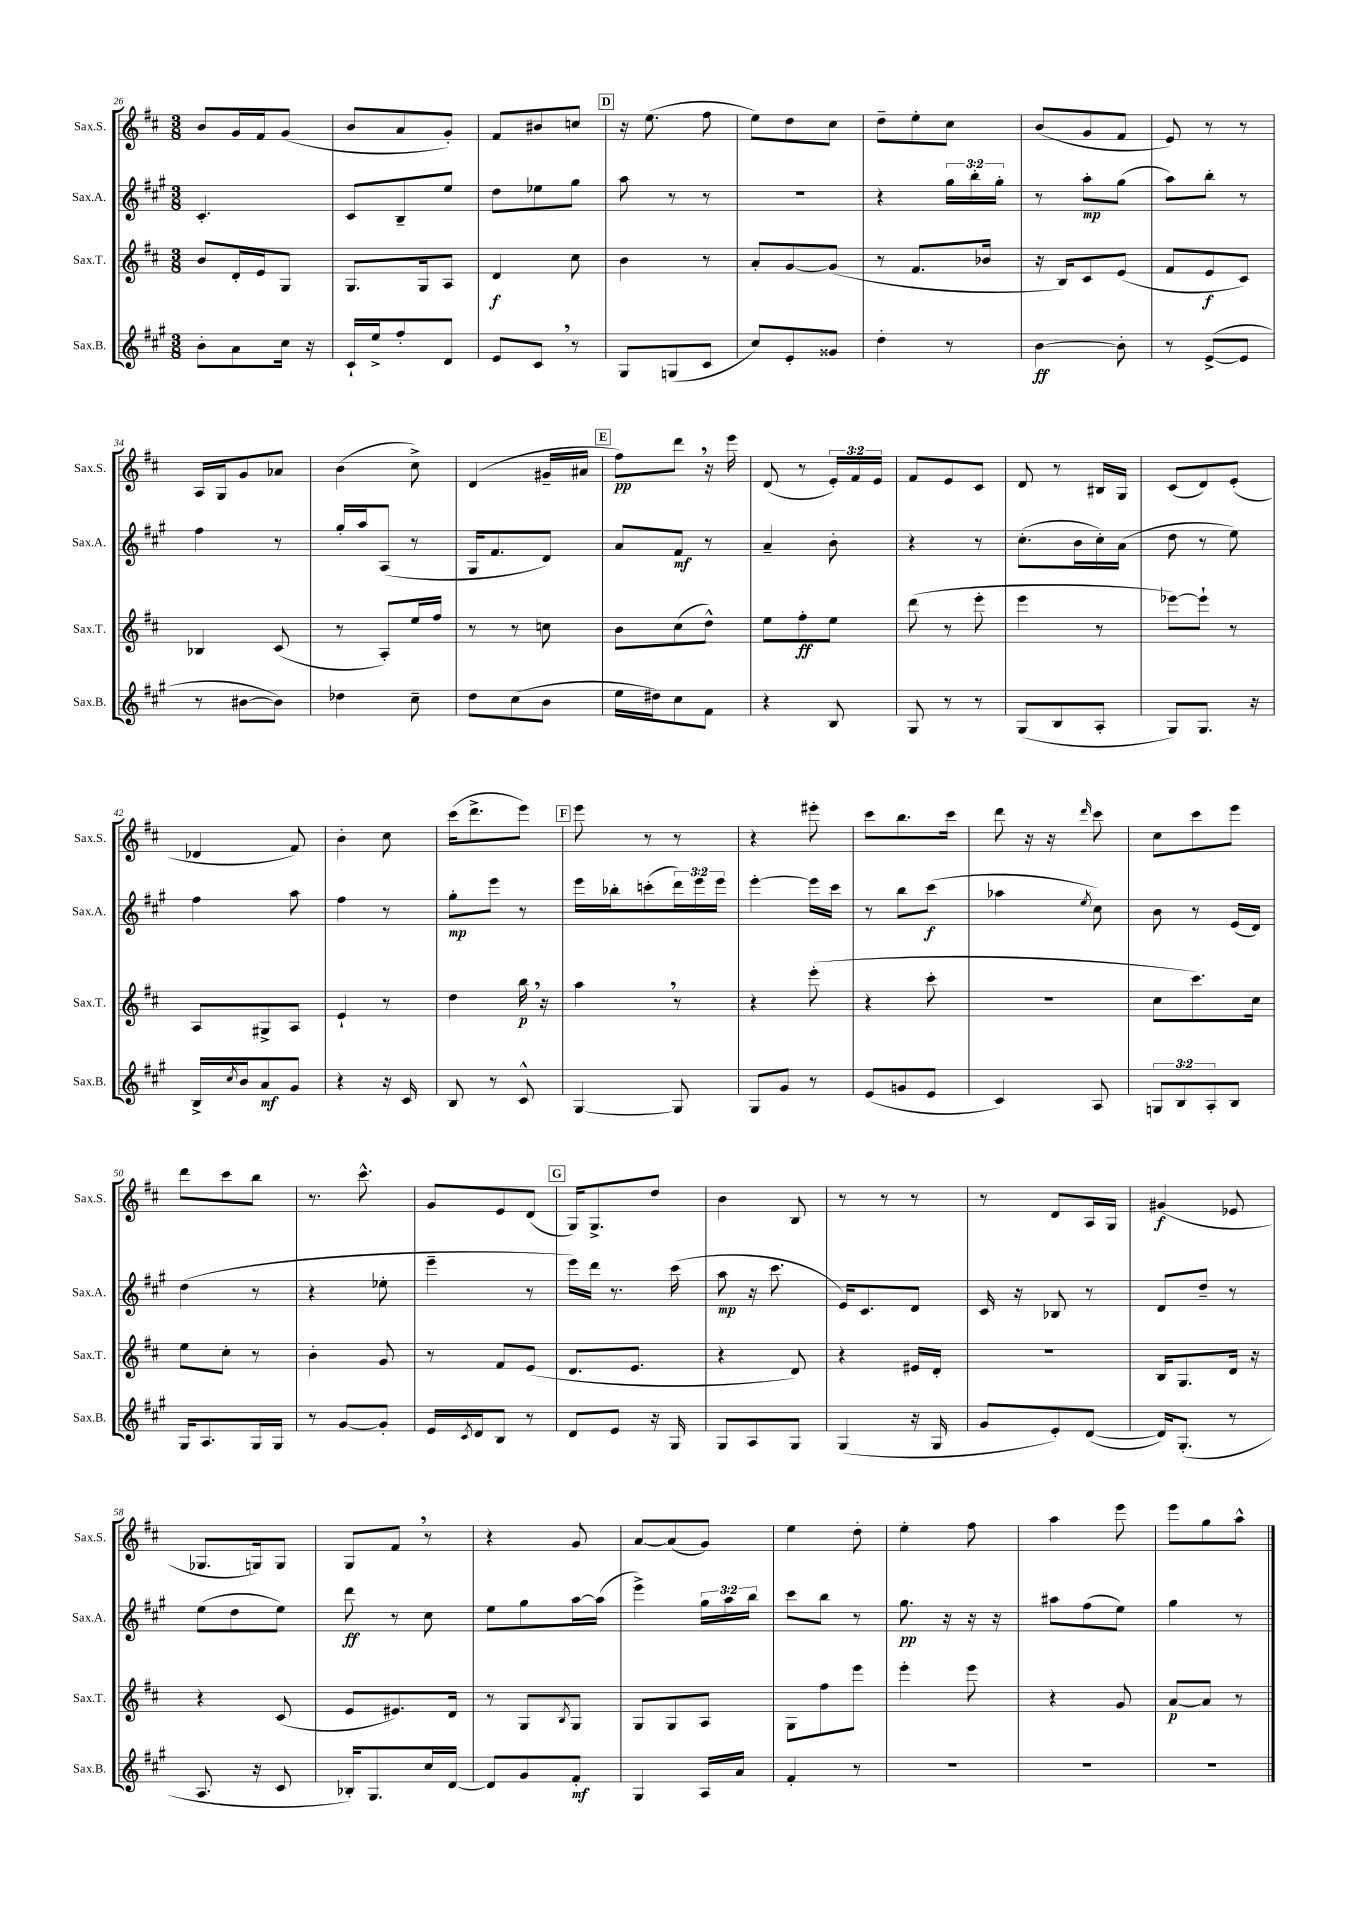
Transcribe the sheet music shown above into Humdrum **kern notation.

**kern	**kern	**kern	**kern
*staff4	*staff3	*staff2	*staff1
*clefG2	*clefG2	*clefG2	*clefG2
*k[f#c#g#]	*k[f#c#]	*k[f#c#g#]	*k[f#c#]
*M3/8	*M3/8	*M3/8	*M3/8
8b'	8b	4.c#'	8b
8a	16d'	.	16g
.	16e	.	16f#
16cc#	8G	.	(8g
16r	.	.	.
=	=	=	=
16c#`	8.G	8c#	8b
16ee^	.	.	.
8ff#'	.	8B~	8a
.	16G	.	.
8d	8A	8ee	8g')
=	=	=	=
8e	4d	8dd	8f#
8c#	.	8ee-	8b#
8r	8cc#	8gg#	8cc
=	=	=	=
8G#	4b	8aa	16r
.	.	.	(8.ee
(8G	.	8r	.
8c#	8r	8r	8ff#
=	=	=	=
8cc#)	8a'	4.r	8ee)
8e'	[8g	.	8dd
8g##	(8g]	.	8cc#
=	=	=	=
4dd'	8r	4r	8dd~
.	8.f#	.	8ee'
8r	.	24gg#	8cc#
.	.	24bb'	.
.	16b-	.	.
.	.	24gg#'	.
=	=	=	=
[4b	16r	8r	(8b
.	16B)	.	.
.	8c#	8aa'	8g
8b']	(8e	(8gg#	8f#
=	=	=	=
8r	8f#	8aa)	8e)
([8e^	8e	8bb'	8r
8e]	8c#)	8r	8r
=	=	=	=
8r	4B-	4ff#	16A
.	.	.	16G
[8b#	.	.	8g
8b#])	(8c#	8r	8a-
=	=	=	=
4dd-	8r	16gg#'	(4b
.	.	16aa	.
.	8A')	(8A	.
8cc#~	16ee	8r	8cc#^)
.	16ff#	.	.
=	=	=	=
8dd	8r	16G#	(4d
.	.	8.f#	.
(8cc#	8r	.	.
8b	8cc	8d)	16g#~
.	.	.	16a#
=	=	=	=
16ee	8b	8a	8ff#)
16dd#)	.	.	.
8cc#	(8cc#	8f#	8ddd
8f#	8dd^^)	8r	16r
.	.	.	16eee
=	=	=	=
4r	8ee	4a~	(8d
.	8ff#'	.	8r
8B	8ee	8b'	24e')
.	.	.	24f#
.	.	.	24e
=	=	=	=
8G#	(8ddd	4r	8f#
8r	8r	.	8e
8r	8eee'	8r	8c#
=	=	=	=
(8G#	4eee	(8.cc#'	8d
8B	.	.	8r
.	.	16b	.
8A'	8r	16cc#')	16B#
.	.	(16a	16G
=	=	=	=
8G#)	[8eee-)	8dd	(8c#
8.G#	8eee-`]	8r	8d)
.	8r	8ee)	(8e'
16r	.	.	.
=	=	=	=
16B^	8A	4ff#	4d-
8qcc#	.	.	.
16b	.	.	.
8a	8G#^	.	.
8g#	8A	8aa	8f#)
=	=	=	=
4r	4e`	4ff#	4b'
16r	8r	8r	8cc#
16c#	.	.	.
=	=	=	=
8B	4dd	8gg#'	(16ccc#
.	.	.	8.ddd^
8r	.	8eee	.
8c#^^	16bb	8r	8eee)
.	16r	.	.
=	=	=	=
[4G#	4aa	16eee	8eee
.	.	16bb-'	.
.	.	(8ccc'	8r
8G#]	8r	24ddd)	8r
.	.	24eee	.
.	.	24eee	.
=	=	=	=
8G#	4r	[4eee'	4r
8g#	.	.	.
8r	(8eee'	16eee]	8eee#'
.	.	16ccc#	.
=	=	=	=
(8e	4r	8r	8ccc#
8g	.	8bb	8.bb
8e	8ccc#'	(8ccc#	.
.	.	.	16ccc#
=	=	=	=
4c#)	4.r	4aa-	8ddd
.	.	.	16r
.	.	.	16r
.	.	8qee	16qqddd
8A	.	8cc#)	8ccc#
=	=	=	=
12G	8cc#	8b	8cc#
12B	.	.	.
.	8.ccc#)	8r	8ccc#
12A'	.	.	.
8B	.	(16e	8eee
.	16cc#	16d)	.
=	=	=	=
16G#	8ee	(4dd	8ddd
8.A	.	.	.
.	8cc#'	.	8ccc#
16G#	8r	8r	8bb
16G#	.	.	.
=	=	=	=
8r	4b'	4r	8.r
[8g#	.	.	.
.	.	.	8.ccc#^^
8g#']	8g	8ee-'	.
=	=	=	=
16e	8r	4eee~	8g
8qc#	.	.	.
16d	.	.	.
8B	8f#	.	8e
8r	(8e	8r	(8d
=	=	=	=
8d	8.d	16eee)	16G)
.	.	16ddd	8.G^
8e	.	8.r	.
.	8.e	.	.
16r	.	.	8dd
16G#	.	(16ccc#	.
=	=	=	=
8G#	4r	8aa	4b
8A	.	16r	.
.	.	8.ccc#	.
8G#	8d)	.	8B
=	=	=	=
(4G#	4r	16e)	8r
.	.	8.c#	.
.	.	.	8r
16r	16e#	8d	8r
16G#	16d'	.	.
=	=	=	=
8g#	4.r	16c#	8r
.	.	16r	.
8e')	.	8B-	8d
([8d	.	8r	16A
.	.	.	16G
=	=	=	=
16d])	16B	8d	(4g#
(8.G#'	8.G	.	.
.	.	8dd~	.
8r	16d	8r	8e-
.	16r	.	.
=	=	=	=
8.A	4r	(8ee	8.G-
.	.	8dd	.
16r	.	.	16G)
8c#	(8c#	8ee)	8G
=	=	=	=
16B-')	8e	8ddd	8G
8.G#	.	.	.
.	8.e#)	8r	8f#
16cc#	.	8cc#	8r
[16d	16d	.	.
=	=	=	=
8d]	8r	8ee	4r
8g#	8G	8gg#	.
.	8qB	.	.
8f#'	8G	[16aa	8g
.	.	(16aa]	.
=	=	=	=
4G#	8G	4eee^)	[8a
.	8G	.	(8a]
16A	8A	24gg#	8g)
.	.	24aa	.
16a	.	.	.
.	.	24bb	.
=	=	=	=
4f#'	8G	8ccc#	4ee
.	8ff#	8bb	.
8r	8eee	8r	8dd'
=	=	=	=
4.r	4eee'	8.gg#	4ee'
.	.	16r	.
.	8eee	16r	8ff#
.	.	16r	.
=	=	=	=
4.r	4r	8aa#	4aa
.	.	(8ff#	.
.	8g	8ee)	8eee
=	=	=	=
4.r	[8a	4gg#	8eee
.	8a]	.	8gg
.	8r	8r	8aa^^
==	==	==	==
*-	*-	*-	*-
